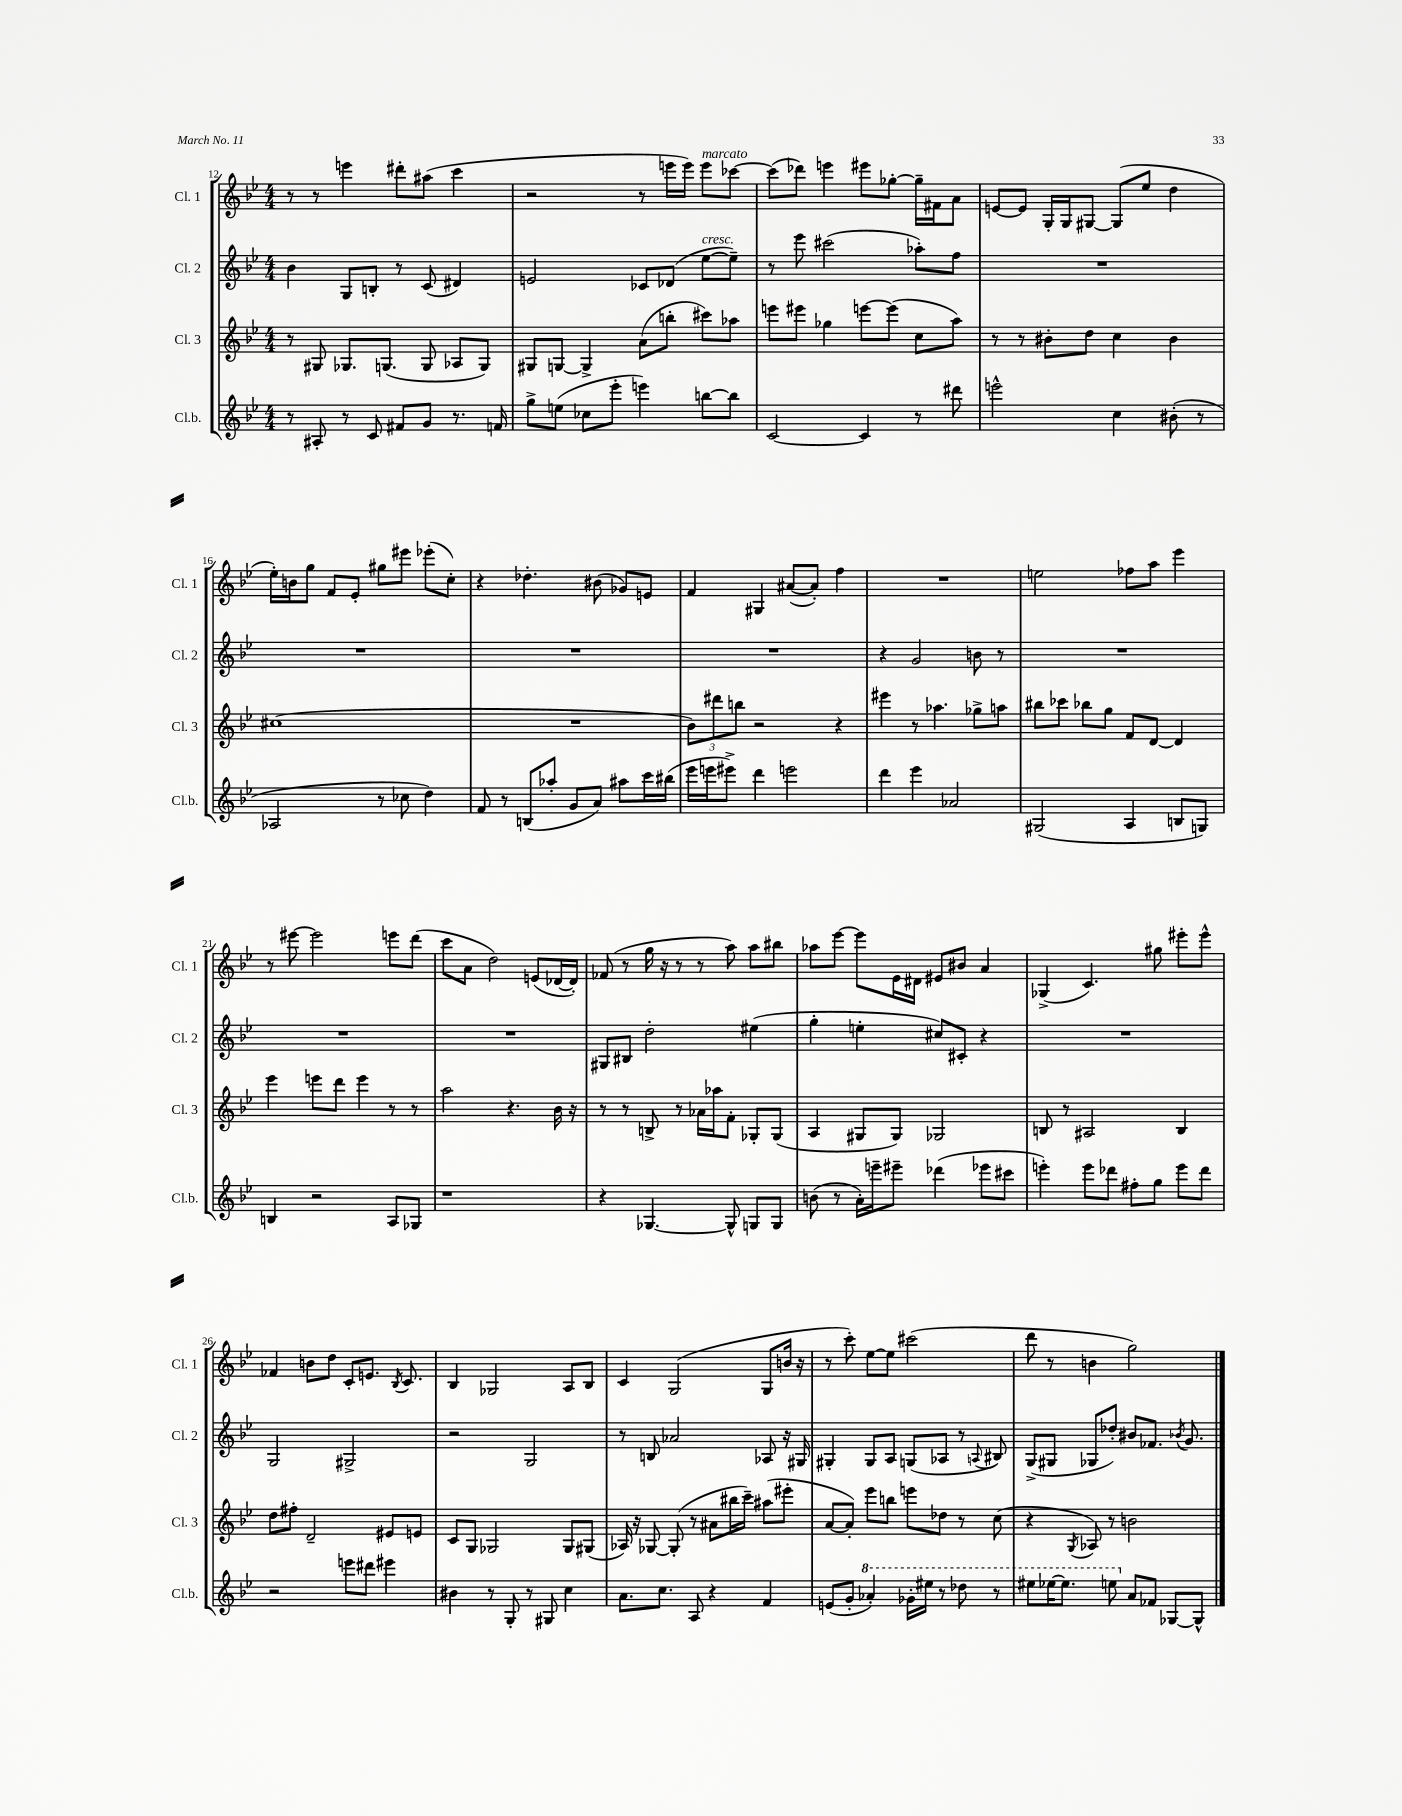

**kern	**kern	**kern	**kern
*staff4	*staff3	*staff2	*staff1
*clefG2	*clefG2	*clefG2	*clefG2
*k[b-e-]	*k[b-e-]	*k[b-e-]	*k[b-e-]
*M4/4	*M4/4	*M4/4	*M4/4
8r	8r	4b-\	8r
8A#'/	8G#/	.	8r
8r	8.G-/L	8G/L	4eee\
8c/	.	8B'/J	.
.	(8.G/J	.	.
8f#/L	.	8r	8ddd#'\L
8g/J	8G/	(8c/	(8aa#\J
8.r	8A-/L	4d#/)	4ccc\
.	8G/J)	.	.
16f/	.	.	.
=	=	=	=
8gg^\L	8G#/L	2e/	2r
(8ee\J	[8G/J	.	.
8cc-\L	4G^/]	.	.
8eee-'\J	.	.	.
4eee\)	(8a\L	8c-/L	8r
.	8bb'\J	(8d-/J	16eee\LL
.	.	.	16eee\JJ)
[8bb\L	8ccc#\L)	[8ee-\L	8eee\L
8bb\]J	8aa-\J	8ee-~\]J)	[8ccc-\J
=	=	=	=
[2c/	8eee\L	8r	(8ccc-\]L
.	8eee#\J	8eee-\	8ddd-\J)
.	4gg-\	(2ccc#\	4eee\
4c/]	[8eee\L	.	8eee#\L
.	(8eee\]J	.	[8gg-'\J
8r	8cc\L	8aa-'\L)	16gg-~\]LL
.	.	.	16f#\J
8ddd#\	8aa\J)	8ff\J	8a\J
=	=	=	=
2eee^^\	8r	1r	[8e/L
.	8r	.	8e/]J
.	8b#'\L	.	16G'/LL
.	.	.	16G/J
.	8dd\J	.	[8G#/J
4cc\	4cc\	.	(8G#/]L
.	.	.	8ee-/J
(8b#'\	4b#\	.	4dd\
8r	.	.	.
=	=	=	=
2A-/	(1cc#	1r	16ee-'\LL)
.	.	.	16b\J
.	.	.	8gg\J
.	.	.	8f/L
.	.	.	8e-'/J
8r	.	.	8gg#\L
8cc-\	.	.	8eee#\J
4dd\)	.	.	(8eee-'\L
.	.	.	8cc'\J)
=	=	=	=
8f/	1r	1r	4r
8r	.	.	.
(8B/L	.	.	4.dd-'\
8aa-'/J	.	.	.
8g/L	.	.	.
8a/J)	.	.	(8b#\
8aa#\L	.	.	8g-/L)
16ccc\L	.	.	8e/J
(16bb#\JJ	.	.	.
=	=	=	=
16eee-\LL	12b-\L)	1r	4f/
16eee\J	.	.	.
.	12ddd#\	.	.
8eee#^\J)	.	.	.
.	12bb\J	.	.
4ddd\	2r	.	4G#/
2eee\	.	.	([8a#/L
.	.	.	8a#'/]J)
.	4r	.	4ff\
=	=	=	=
4ddd\	4eee#\	4r	1r
4eee-\	8r	2g/	.
.	4.aa-\	.	.
2a-/	.	.	.
.	8gg-^\L	8b\	.
.	8aa\J	8r	.
=	=	=	=
(2G#/	8bb#\L	1r	2ee\
.	8ccc-\J	.	.
.	8bb-\L	.	.
.	8gg\J	.	.
4A/	8f/L	.	8ff-\L
.	[8d/J	.	8aa\J
8B/L	4d/]	.	4eee-\
8G/J)	.	.	.
=	=	=	=
4B/	4eee-\	1r	8r
.	.	.	[8eee#\
2r	8eee\L	.	2eee#\]
.	8ddd\J	.	.
.	4eee\	.	.
8A/L	8r	.	8eee\L
8G-/J	8r	.	(8ddd\J
=	=	=	=
1r	2aa\	1r	8ccc\L
.	.	.	8a\J
.	.	.	2dd\)
.	4.r	.	.
.	.	.	(8e/L
.	16b-\	.	[16d-/L
.	16r	.	16d-'/]JJ)
=	=	=	=
4r	8r	8G#/L	(8f-/
.	8r	8B#/J	8r
[4.G-/	8B^/	2dd'\	16gg\
.	.	.	16r
.	8r	.	8r
.	16a-\LL	.	8r
.	16aa-\J	.	.
8G-^^/]	8f'\J	.	8aa\)
8G/L	8G-'/L	(4ee#\	8aa\L
8G/J	(8G-/J	.	8bb#\J
=	=	=	=
(8b\	4A/	4gg'\	8aa-\L
8r	.	.	[8eee-\J
16a'\LL)	8G#/L	4ee'\	8eee-\]L
16eee~\J	.	.	.
8eee#~\J	8G#/J)	.	16e-\L
.	.	.	16d#\JJ
(4ddd-\	2G-/	8cc#/L)	8e#/L
.	.	8c#'/J	8b#/J
8eee-\L	.	4r	4a/
8ccc#\J	.	.	.
=	=	=	=
4eee'\)	8B/	1r	(4G-^/
.	8r	.	.
8eee\L	2A#/	.	4.c/)
8ddd-\J	.	.	.
8ff#'\L	.	.	.
8gg\J	.	.	8gg#\
8eee\L	4B/	.	8eee#'\L
8ddd-\J	.	.	8eee#^^\J
=	=	=	=
2r	8dd\L	2G/	4f-/
.	8ff#'\J	.	.
.	2d~/	.	8b\L
.	.	.	8dd\J
8eee\L	.	2G#^/	8c'/L
8ddd#\J	.	.	8.e/J
4eee#\	8e#/L	.	.
.	.	.	8qB-/
.	.	.	8.c/
.	8e/J	.	.
=	=	=	=
4b#\	8c/L	2r	4B-/
.	8G/J	.	.
8r	2G-/	.	2G-/
8G'/	.	.	.
8r	.	2G/	.
8G#/	.	.	.
4cc\	8G-/L	.	8A/L
.	(8G#/J	.	8B-/J
=	=	=	=
8.a\L	16A-/)	8r	4c/
.	16r	.	.
.	[8G-/	8B/	.
8.cc\J	.	.	.
.	(8G-'/]	2a-/	(2G/
8A/	8r	.	.
4r	8a#\L	.	.
.	16bb#\L	.	.
.	16ccc~\JJ)	.	.
4f/	(8aa#\L	8A-/	8G/L
.	8eee#'\J	16r	16b/Jk
.	.	16G#/	16r
=	=	=	=
(8e/L	[8a/L	4G#'/	8r
8g'/J	8a'/]J)	.	8ccc'\)
4aa-'/)	8eee-\L	8G#/L	[8ee-\L
.	8bb\J	8A/J	8ee-\]J
16gg-'\LL	8eee\L	(8G/L	(2ccc#\
16eee#\JJ	.	.	.
8r	8dd-\J	8A-/J	.
8ddd-\	8r	8r	.
.	.	8qqA/	.
8r	(8cc\	8B#/)	.
=	=	=	=
8eee#\L	4r	(8G^/L	8ddd\
[16eee-\K	.	8G#/J	8r
8.eee-\]J	.	.	.
.	8qG/	.	.
.	8A-/)	8G-/L	4b\
8eee\	8r	8dd-'/J)	.
8a/L	2b\	8b#/L	2gg\)
8f-/J	.	8.f-/J	.
[8G-/L	.	.	.
.	.	8qb-/	.
.	.	8.g/	.
8G-^^/]J	.	.	.
==	==	==	==
*-	*-	*-	*-
